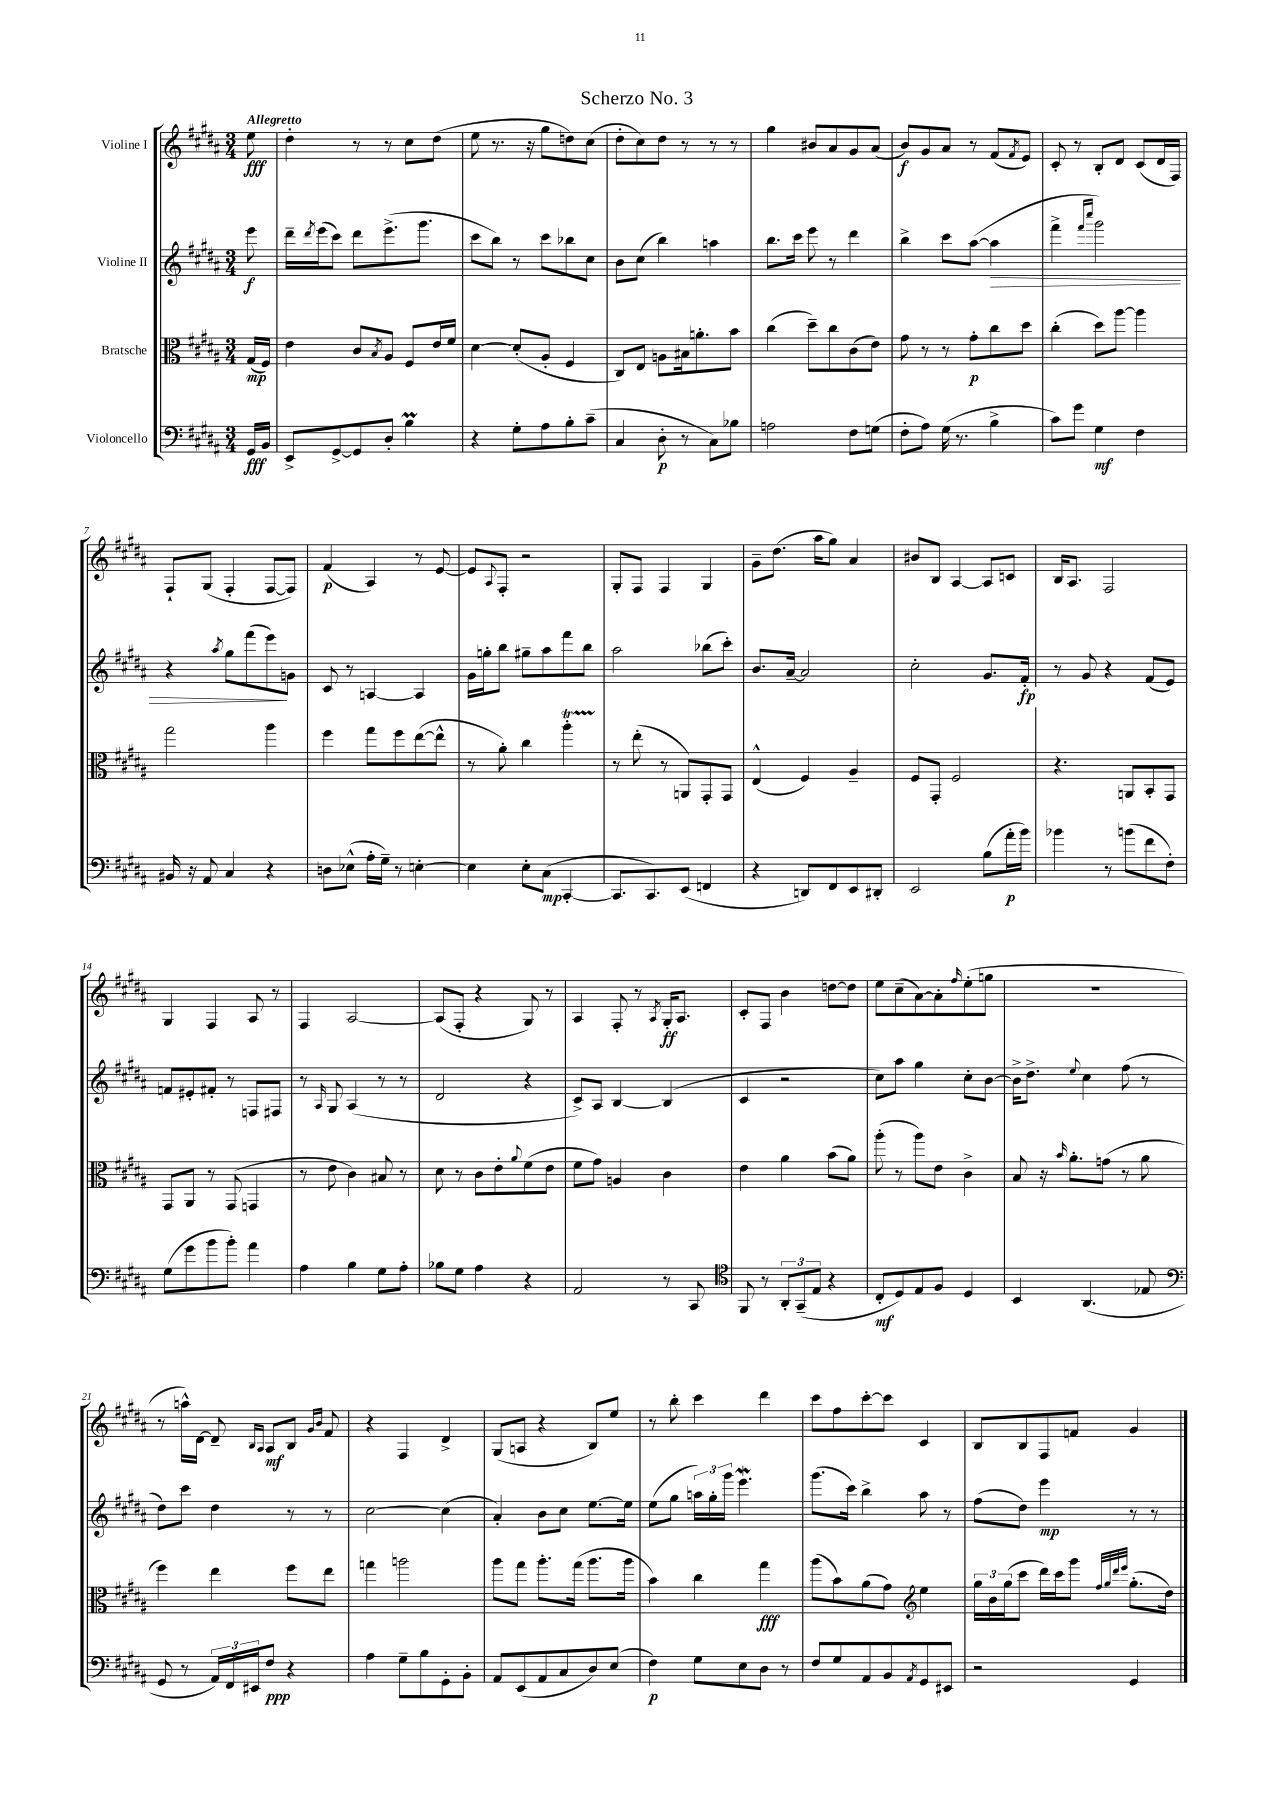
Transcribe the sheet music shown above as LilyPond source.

\header { title = "Scherzo No. 3" }
<<
\new StaffGroup <<
\new Staff = "s0" \with { instrumentName = "Violine I" } {
    \clef treble \key b \major \numericTimeSignature \time 3/4 \partial 8 \tempo "Allegretto"
    e''8\fff |
    dis''4-. r8 r8 cis''8 dis''8( |
    e''8 r8. r16 gis''8 d''8) cis''8( |
    dis''8-. cis''8) dis''8 r8 r8 r8 |
    gis''4 bis'8 ais'8 gis'8 ais'8( |
    b'8\f) gis'8 ais'8 r8 fis'8( \acciaccatura { fis'8 } e'8) |
    cis'8-. r8 b8-. dis'8 cis'8( dis'16 fis16) |
    fis8-! gis8( fis4-. fis8~ fis8) |
    fis'4\p( ais4) r8 e'8~ |
    e'8 \appoggiatura { ais8 } fis8-. r2 |
    gis8-. fis8 fis4 gis4 |
    gis'8-- dis''8.( ais''16 gis''8) ais'4 |
    bis'8 b8 ais4~ ais8 c'8 |
    b16 ais8. fis2 |
    gis4 fis4 ais8 r8 |
    fis4 ais2~ |
    ais8( fis8-. r4 gis8) r8 |
    ais4 fis8-. r8 \acciaccatura { ais8 } gis16-.\ff ais8. |
    cis'8-. fis8 b'4 d''8~ d''8 |
    e''8 cis''8--( ais'8~) ais'8-. \grace { fis''16 } e''8-.( g''8 |
    R2. |
    r8 a''16-^) dis'16~ dis'8-- \grace { b16 ais16 } ais8\mf b8 \grace { gis'16 b'16 } fis'8 |
    r4 fis4 dis'4-> |
    gis8( a8 r4 b8) e''8 |
    r8 b''8-. cis'''4 dis'''4 |
    cis'''8 fis''8 cis'''8~-. cis'''8 cis'4 |
    b8 b8 fis8 f'8 gis'4 \bar "|." |
}
\new Staff = "s1" \with { instrumentName = "Violine II" } {
    \clef treble \key b \major \numericTimeSignature \time 3/4 \partial 8
    e'''8\f |
    dis'''16-- \acciaccatura { dis'''8 } e'''16( cis'''8) dis'''8 e'''8.->( gis'''8. |
    cis'''8 b''8) r8 cis'''8 bes''8 cis''8 |
    b'8 cis''8( b''4) a''4 |
    b''8. cis'''16 e'''8 r8 dis'''4 |
    b''4-> cis'''8 ais''8~( ais''4\> |
    fis'''4-> \grace { fis'''16 cis''''16 } gis'''2) |
    r4 \acciaccatura { ais''8 } gis''8 fis'''8( e'''8\!) g'8 |
    cis'8 r8 a4~ a4 |
    gis'16 g''16-. b''8 gis''8-- ais''8 fis'''8 b''8 |
    ais''2 bes''8( cis'''8-.) |
    b'8. ais'16~-- ais'2 |
    cis''2-. gis'8. fis'16-.\fp |
    r8 gis'8 r4 fis'8( e'8) |
    f'8 eis'8-. fis'8-. r8 f8 fis8 |
    r8 \grace { ais16 } gis8 ais4( r8 r8 |
    dis'2 r4 |
    cis'8->) ais8 b4~ b4( |
    cis'4 r2 |
    cis''8) ais''8 gis''4 cis''8-. b'8~ |
    b'16-> dis''8.-> \appoggiatura { e''8 } cis''4 fis''8( r8 |
    dis''8) cis'''8 dis''4 r8 r8 |
    cis''2~ cis''4( |
    ais'4-.) b'8 cis''8 e''8.~ e''16 |
    e''8( gis''8 \tuplet 3/2 { a''16) gis''16-. gis'''16 } e'''4.\mordent |
    gis'''8.( cis'''16) b''4-> ais''8 r8 |
    fis''8( dis''8) e'''4\mp r8 r8 \bar "|." |
}
\new Staff = "s2" \with { instrumentName = "Bratsche" } {
    \clef alto \key b \major \numericTimeSignature \time 3/4 \partial 8
    gis16\mp( fis16) |
    e'4 cis'8 \acciaccatura { b8 } ais8 fis8 e'16 fis'16 |
    dis'4~ dis'8-.( ais8-. fis4 |
    cis8) e8 a8 bis16 a'8.-. b'8 |
    cis''4( dis''8--) cis''8 cis'8( e'8) |
    gis'8 r8 r8 gis'8-.\p cis''8 dis''8 |
    cis''4-.( dis''8) ais''8~ ais''4 |
    gis''2 ais''4 |
    fis''4 gis''8 fis''8 e''8~( e''8-^ |
    r8 ais'8-.) cis''4 ais''4-.\startTrillSpan |
    r8\stopTrillSpan e''8-.( r8 a,8) gis,8-. gis,8 |
    e4-^( fis4) ais4-- |
    fis8 gis,8-. fis2 |
    r4. a,8 b,8-. gis,8 |
    gis,8 ais,8 r8 gis,8( g,4 |
    r8 e'8 cis'4) bis8 r8 |
    dis'8 r8 cis'8 e'8-. \appoggiatura { ais'8 } fis'8( e'8 |
    fis'8 gis'8) a4 cis'4 |
    e'4 ais'4 b'8( ais'8) |
    ais''8-.( r8 ais''8) e'8 cis'4-> |
    b8 r16 \grace { b'16 } ais'8.-. g'8( r8 ais'8 |
    fis''4) e''4 fis''8 e''8 |
    g''4 a''2 |
    ais''8 gis''8 ais''8.-. gis''16( ais''8. ais''16 |
    b'4) cis''4 gis''4\fff |
    ais''8( b'8) ais'8( gis'8) \clef treble e''4 |
    \tuplet 3/2 { gis''16 b'16 gis''16( } cis'''8 dis'''16) cis'''16 gis'''8 \grace { fis''32 gis''32 dis'''32 e'''32 } gis''8.-.( dis''16) \bar "|." |
}
\new Staff = "s3" \with { instrumentName = "Violoncello" } {
    \clef bass \key b \major \numericTimeSignature \time 3/4 \partial 8
    gis,16\fff b,16 |
    e,8-> gis,8~-> gis,8 dis8-. b4\prall |
    r4 gis8-. ais8 b8-. cis'8--( |
    cis4 dis8-.\p r8 cis8) bes8 |
    a2 fis8 g8( |
    fis8-. ais8) gis16( r8. b4-> |
    cis'8) gis'8 gis4\mf fis4 |
    bis,16 r16 ais,8 cis4 r4 |
    d8 ees8-^( ais16-. gis16--) r8 e4~-. |
    e4 e8-. cis8\mp( cis,4~-. |
    cis,8. cis,8.) e,8( f,4 |
    r4 d,8) fis,8 e,8 dis,8-. |
    e,2 b8( ais'16-.\p b'16) |
    bes'4 r8 b'8( fis'8 fis8-.) |
    gis8( gis'8 b'8 b'8-.) ais'4 |
    ais4 b4 gis8 ais8-. |
    bes8 gis8 ais4 r4 |
    ais,2 r8 cis,8 |
    \clef tenor fis,8 r8 \tuplet 3/2 { ais,8-. gis,8--( e8 } r4 |
    cis8-.\mf dis8) e8 fis8 dis4 |
    b,4 ais,4.( ees8 |
    \clef bass gis,8 r8 \tuplet 3/2 { ais,16) fis,16 eis,16 } fis8\ppp r4 |
    ais4 gis8-- b8 gis,8-. b,8-. |
    ais,8 e,8( ais,8 cis8 dis8) e8( |
    fis4\p) gis8 e8 dis8 r8 |
    fis8 gis8 ais,8 b,8 \acciaccatura { ais,8 } gis,8 eis,8 |
    r2 gis,4 \bar "|." |
}
>>
>>
